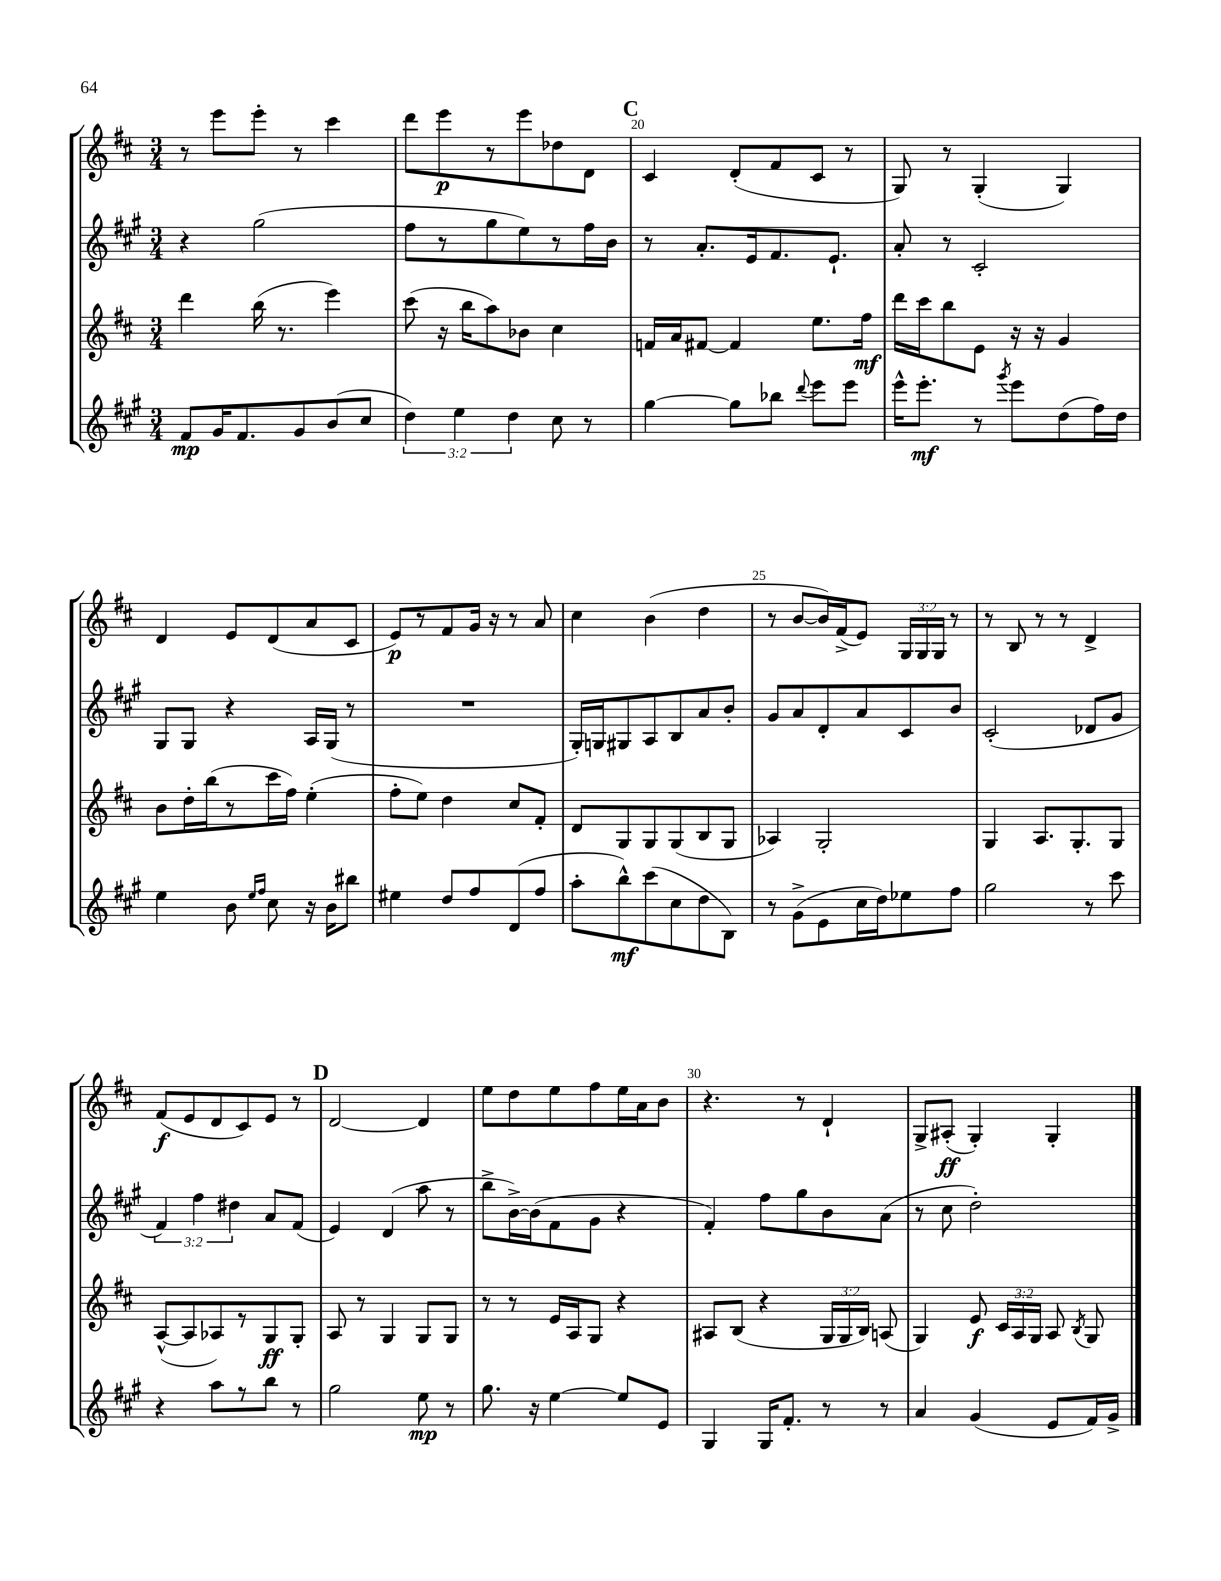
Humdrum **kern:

**kern	**dynam	**kern	**dynam	**kern	**kern	**dynam
*part4	*part4	*part3	*part3	*part2	*part1	*part1
*staff4	*staff4	*staff3	*staff3	*staff2	*staff1	*staff1
*clefG2	*	*clefG2	*	*clefG2	*clefG2	*
*k[f#c#g#]	*	*k[f#c#]	*	*k[f#c#g#]	*k[f#c#]	*
*M3/4	*	*M3/4	*	*M3/4	*M3/4	*
=18	=18	=18	=18	=18	=18	=18
8f#/L	mp	4ddd\	.	4r	8r	.
16g#/K	.	.	.	.	8eee\L	.
8.f#/	.	.	.	.	.	.
.	.	(16bb\	.	(2gg#\	8eee'\J	.
.	.	8.r	.	.	.	.
8g#/	.	.	.	.	8r	.
(8b/	.	4eee\)	.	.	4ccc#\	.
8cc#/J	.	.	.	.	.	.
=19	=19	=19	=19	=19	=19	=19
6dd\)	.	(8ccc#\	.	8ff#\L	8ddd\L	.
.	.	16r	.	8r	8eee\	p
6ee\	.	.	.	.	.	.
.	.	16bb\KL	.	.	.	.
.	.	8aa\)	.	8gg#\	8r	.
6dd\	.	.	.	.	.	.
.	.	8b-X\J	.	8ee\)	8eee\	.
8cc#\	.	4cc#\	.	8r	8dd-X\	.
8r	.	.	.	16ff#\L	8d\J	.
.	.	.	.	16b\JJ	.	.
!!LO:REH:place=s1:t=C
=20	=20	=20	=20	=20	=20	=20
[4gg#\	.	16fn/LL	.	8r	4c#/	.
.	.	16a/J	.	.	.	.
.	.	[8f#X/J	.	8.a'/L	.	.
8gg#\L]	.	4f#/]	.	.	(8d'/L	.
.	.	.	.	16e/k	.	.
8bb-X\J	.	.	.	8.f#/	8f#/	.
8qqddd/	.	.	.	.	.	.
8eee\L	.	8.ee\L	.	.	8c#/J	.
.	.	.	.	8.e`/J	.	.
8eee\J	.	.	.	.	8r	.
.	.	16ff#\Jk	mf	.	.	.
=21	=21	=21	=21	=21	=21	=21
16eee^^\KL	.	16ddd\LL	.	8a'/	8G/)	.
8.eee'\J	mf	16ccc#\J	.	.	.	.
.	.	8bb\	.	8r	8r	.
8r	.	8e\J	.	2c#'/	(4G'/	.
8qggg#/	.	.	.	.	.	.
8eee\L	.	16r	.	.	.	.
.	.	16r	.	.	.	.
(8dd\	.	4g/	.	.	4G/)	.
16ff#\L)	.	.	.	.	.	.
16dd\JJ	.	.	.	.	.	.
!!LO:LB:g=z
=22	=22	=22	=22	=22	=22	=22
4ee\	.	8b\L	.	8G#/L	4d/	.
.	.	16dd'\L	.	8G#/J	.	.
.	.	(16bb\J	.	.	.	.
8b\	.	8r	.	4r	8e/L	.
16qqee/LL	.	.	.	.	.	.
16qqff#/JJ	.	.	.	.	.	.
8cc#\	.	16ccc#\L	.	.	(8d/	.
.	.	16ff#\JJ)	.	.	.	.
16r	.	(4ee'\	.	16A/LL	8a/	.
16b\KL	.	.	.	(16G#/JJ	.	.
8bb#X\J	.	.	.	8r	8c#/J	.
=23	=23	=23	=23	=23	=23	=23
4ee#X\	.	8ff#'\L	.	2.r	8e/L)	p
.	.	8ee\J)	.	.	8r	.
8dd/L	.	4dd\	.	.	8f#/	.
8ff#/	.	.	.	.	16g/Jk	.
.	.	.	.	.	16r	.
(8d/	.	8cc#/L	.	.	8r	.
8ff#/J	.	8f#'/J	.	.	8a/	.
=24	=24	=24	=24	=24	=24	=24
8aa'\L	.	8d/L	.	16G#'/LL)	4cc#\	.
.	.	.	.	16Gn/J	.	.
8bb^^\)	mf	8G/	.	8G#X/	.	.
(8ccc#\	.	8G/	.	8A/	(4b\	.
8cc#\	.	(8G/	.	8B/	.	.
8dd\	.	8B/	.	8a/	4dd\	.
8B\J)	.	8G/J	.	8b'/J	.	.
=25	=25	=25	=25	=25	=25	=25
8r	.	4A-X/)	.	8g#/L	8r	.
(8g#^\L	.	.	.	8a/	[8b/L	.
8e\	.	2G'/	.	8d'/	16b/L])	.
.	.	.	.	.	(16f#^/J	.
16cc#\L	.	.	.	8a/	8e/J)	.
16dd\J)	.	.	.	.	.	.
8ee-X\	.	.	.	8c#/	24G/LL	.
.	.	.	.	.	24G/	.
.	.	.	.	.	24G/JJ	.
8ff#\J	.	.	.	8b/J	8r	.
=26	=26	=26	=26	=26	=26	=26
2gg#\	.	4G/	.	(2c#'/	8r	.
.	.	.	.	.	8B/	.
.	.	8.A/L	.	.	8r	.
.	.	.	.	.	8r	.
.	.	8.G'/	.	.	.	.
8r	.	.	.	8d-X/L	4d^/	.
8ccc#\	.	8G/J	.	8g#/J	.	.
!!LO:LB:g=z
=27	=27	=27	=27	=27	=27	=27
4r	.	([8A^^/L	.	6f#/)	(8f#/L	f
.	.	8A/]	.	.	8e/	.
.	.	.	.	6ff#\	.	.
8aa\L	.	8A-X/)	.	.	8d/	.
.	.	.	.	6dd#X\	.	.
8r	.	8r	.	.	8c#/)	.
8bb\J	.	8G/	ff	8a/L	8e/J	.
8r	.	8G'/J	.	(8f#/J	8r	.
!!LO:REH:place=s1:t=D
=28	=28	=28	=28	=28	=28	=28
2gg#\	.	8A/	.	4e/)	[2d/	.
.	.	8r	.	.	.	.
.	.	4G/	.	(4d/	.	.
8ee\	mp	8G/L	.	8aa\	4d/]	.
8r	.	8G/J	.	8r	.	.
=29	=29	=29	=29	=29	=29	=29
8.gg#\	.	8r	.	8bb^\L	8ee\L	.
.	.	8r	.	[16b^\L)	8dd\	.
16r	.	.	.	(16b\J]	.	.
[4ee\	.	16e/LL	.	8f#\	8ee\	.
.	.	16A/J	.	.	.	.
.	.	8G/J	.	8g#\J	8ff#\	.
8ee/L]	.	4r	.	4r	16ee\L	.
.	.	.	.	.	16a\J	.
8e/J	.	.	.	.	8b\J	.
=30	=30	=30	=30	=30	=30	=30
4G#/	.	8A#X/L	.	4f#'/)	4.r	.
.	.	(8B/J	.	.	.	.
16G#/KL	.	4r	.	8ff#\L	.	.
8.f#'/J	.	.	.	.	.	.
.	.	.	.	8gg#\	8r	.
8r	.	24G/LL	.	8b\	4d`/	.
.	.	24G/	.	.	.	.
.	.	24B/JJ)	.	.	.	.
8r	.	(8An/	.	(8a\J	.	.
=31	=31	=31	=31	=31	=31	=31
4a/	.	4G/)	.	8r	8G^/L	.
.	.	.	.	8cc#\	(8A#X'/J	ff
(4g#/	.	8e/	f	2dd'\)	4G'/)	.
.	.	24c#/LL	.	.	.	.
.	.	24A/	.	.	.	.
.	.	24G/JJ	.	.	.	.
8e/L	.	8A/	.	.	4G'/	.
.	.	8qB/	.	.	.	.
16f#/L)	.	8G/	.	.	.	.
16g#^/JJ	.	.	.	.	.	.
==	==	==	==	==	==	==
*-	*-	*-	*-	*-	*-	*-
